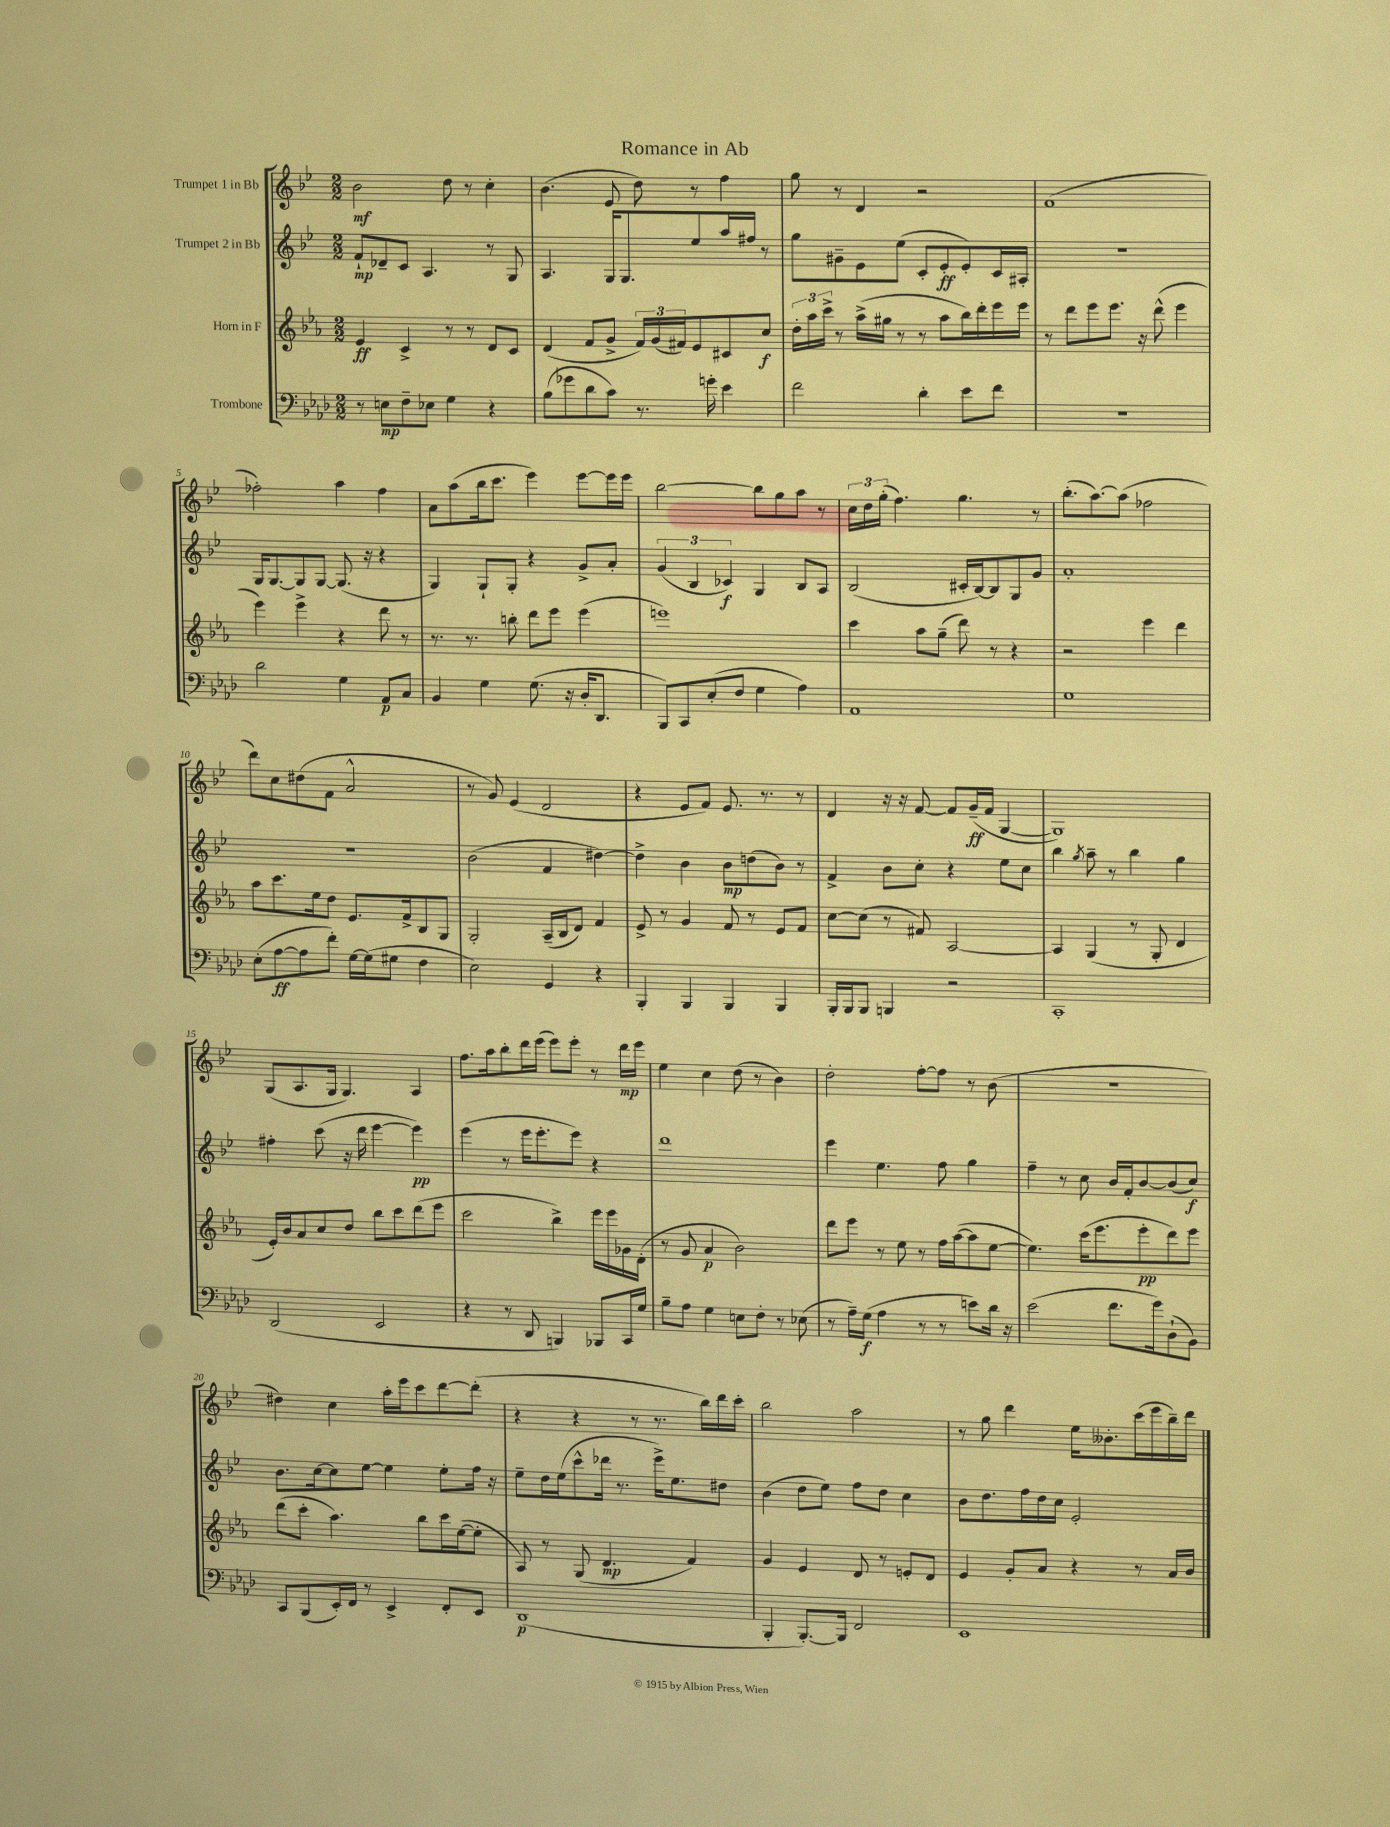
\header { title = "Romance in Ab" }
<<
\new StaffGroup <<
\new Staff = "s0" \with { instrumentName = "Trumpet 1 in Bb" } {
    \clef treble \key bes \major \numericTimeSignature \time 2/2
    bes'2\mf d''8 r8 c''4-. |
    bes'4.( ees'8 d''8) r8 f''4 |
    g''8 r8 d'4 r2 |
    f'1( |
    fes''2-.) a''4 fes''4 |
    a'8 a''8( bes''16 c'''8. ees'''4) ees'''8~ ees'''16 ees'''16 |
    bes''2~ bes''8 g''8 a''8 r8 |
    \tuplet 3/2 { c''16 d''16 g''16-.( } f''4.) g''4. r8 |
    bes''8.-.( a''8.~) a''8( fes''2 |
    d'''8) c''8 dis''8( f'8 a'2-^ |
    r8 g'8) ees'4( d'2 |
    r4 ees'8 f'8) ees'8. r8. r8 |
    d'4 r16 r16 f'8~ f'8 g'16--\ff( f'16 g4~ |
    g1) |
    g8( a8. g16 g4.) a4 |
    f''8. a''16 bes''8-. d'''16 ees'''16( ees'''8) ees'''8-. r8 d'''16\mp ees'''16 |
    ees''4 c''4 d''8( r8 bes'4) |
    d''2-. f''8~-. f''8 r8 bes'8( |
    r1 |
    dis''4) c''4 a''16-. ees'''16 c'''8 d'''8~ d'''8-.( |
    r4 r4 r8 r8. bes''16) d'''16 c'''16-. |
    bes''2 a''2 |
    r8 g''8 d'''4 ees''16 beses'8.-. c'''16( ees'''16 bes''16--) d'''16 \bar "|." |
}
\new Staff = "s1" \with { instrumentName = "Trumpet 2 in Bb" } {
    \clef treble \key bes \major \numericTimeSignature \time 2/2
    f'8-!\mp des'8-- c'8 a4. r8 g8 |
    a4. g16 g8. ees''8 a''16 fis''16 r8 |
    g''8 gis'8-- ees'8 ees''8( c'8-. ees'8-.\ff ees'8-.) c'16 ais16-. |
    R1 |
    g16 g8.~ g8 g8~ g8.( r16 r4 |
    g4) g8-! g8-. r4 g'8-> a'8-. |
    \tuplet 3/2 { g'4( bes4 ces'4\f) } g4 bes8 a8 |
    bes2( cis'16-. bes16~) bes8 g8 g'8 |
    a'1-. |
    R1 |
    bes'2( f'4 dis''4~) |
    dis''4-> bes'4 bes'8\mp d''8( bes'8) r8 |
    f'4-> bes'8 c''8-. r4 ees''8 c''8 |
    bes''4 \acciaccatura { g''8 } a''8-- r8 bes''4 g''4 |
    fis''4-. c'''8( r16 d'''16 ees'''4~ ees'''4\pp) |
    ees'''4( r8 ees'''16 ees'''8.-. ees'''8) r4 |
    d'''1 |
    ees'''4 ees''4. f''8 g''4 |
    f''4-- r8 c''8 bes'16 f'16-. bes'8~ bes'8( c''8\f) |
    bes'8. c''16~ c''8 ees''8~ ees''4 ees''8-. f''16 r16 |
    ees''8-- d''16 ees''16( c'''8-^ des'''16 r8. ees'''16->) ees''8. dis''8 |
    bes'4( d''8 ees''8) f''8 d''8 c''4 |
    bes'8 d''8. f''16 d''16 c''16 ees'2-. \bar "|." |
}
\new Staff = "s2" \with { instrumentName = "Horn in F" } {
    \clef treble \key ees \major \numericTimeSignature \time 2/2
    ees'4\ff c'4-> r8 r8 d'8 c'8 |
    d'4( f'8 g'8-> \tuplet 3/2 { f'16) g'16( fis'16) } ees'8 cis'8 c''8\f |
    \tuplet 3/2 { d''16-. aes''16 c'''16-> } r8 aes''16->( gis''16 r8 r8 aes''8 bes''16) d'''16-. ees'''16 ees'''16 |
    r8 d'''8 ees'''8 ees'''8. r16 d'''8-^( ees'''4 |
    ees'''4) ees'''4-> r4 d'''8 r8 |
    r8. r8. b''8-. d'''8 ees'''8 ees'''4( |
    e'''1) |
    c'''4 aes''8 g''8--( d'''8) r8 r4 |
    r2 ees'''4 d'''4 |
    aes''8 c'''8. ees''16 d''8 ees'8. f'16-> bes8 g8 |
    g2-. aes16--( bes16 d'8) f'4 |
    ees'8-> r8 g'4 f'8 r8 ees'8 f'8 |
    c''8~ c''8( r8 fis'8) aes2~ |
    aes4 g4( r8 g8-. d'4 |
    ees'16-.) bes'16 aes'8 c''8 d''8 bes''8 c'''8 d'''8( ees'''8 |
    c'''2 bes''4->) ees'''16 ees'''16 ges'16 d'16-.( |
    r8 g'8 aes'4\p bes'2) |
    d'''8 ees'''8 r8 ees''8 r8 f''16 aes''16~( aes''8 ees''8~ |
    ees''4.) c'''16( ees'''8. ees'''8-.\pp d'''8) ees'''8 |
    d'''8( c'''8-. aes''4.) bes''8 c'''16 ees''16~( ees''8-. |
    aes8) r8 g8( d'4.\mp f'4) |
    g'4 ees'4 d'8 r8 e'8-. d'8 |
    ees'4 g'8-. aes'8 r4 r8 aes'16 bes'16 \bar "|." |
}
\new Staff = "s3" \with { instrumentName = "Trombone" } {
    \clef bass \key aes \major \numericTimeSignature \time 2/2
    r8 e8\mp f8-- ees8 g4 r4 |
    bes8( ges'8 des'8 c'8) r8. g'16-. ees'4 |
    f'2 des'4-. ees'8 f'8 |
    r1 |
    des'2 g4 aes,8\p c8 |
    bes,4 g4 g8.( r16 des16-. des,8. |
    bes,,8) c,8 ees8-.( f8 g4 aes4) |
    aes,1 |
    g1 |
    ees8-.( aes8~\ff aes8 f'8-.) g16~ g16( gis8 f4 |
    ees2) g,4 r4 |
    bes,,4-. bes,,4 bes,,4 bes,,4 |
    bes,,16-. bes,,16 bes,,8 b,,4 r2 |
    c,1-. |
    des,2( ees,2 |
    r4 r8 des,8 b,,4) bes,,8 c,16 g16 |
    bes8-- aes8 g4 e8 f8-. r8 ees8( |
    r8 aes16--) g16\f( aes4 r8 r8 e'8) des'16 r16 |
    ees'2( f'8. g'16) des8-!( bes,8) |
    c,8 bes,,8( ees,16-.) f,16 r8 ees,4-> f,8-. ees,8 |
    des,1\p( |
    bes,,4-. bes,,8.~-.) bes,,16 f,2 |
    ees,1 \bar "|." |
}
>>
>>
